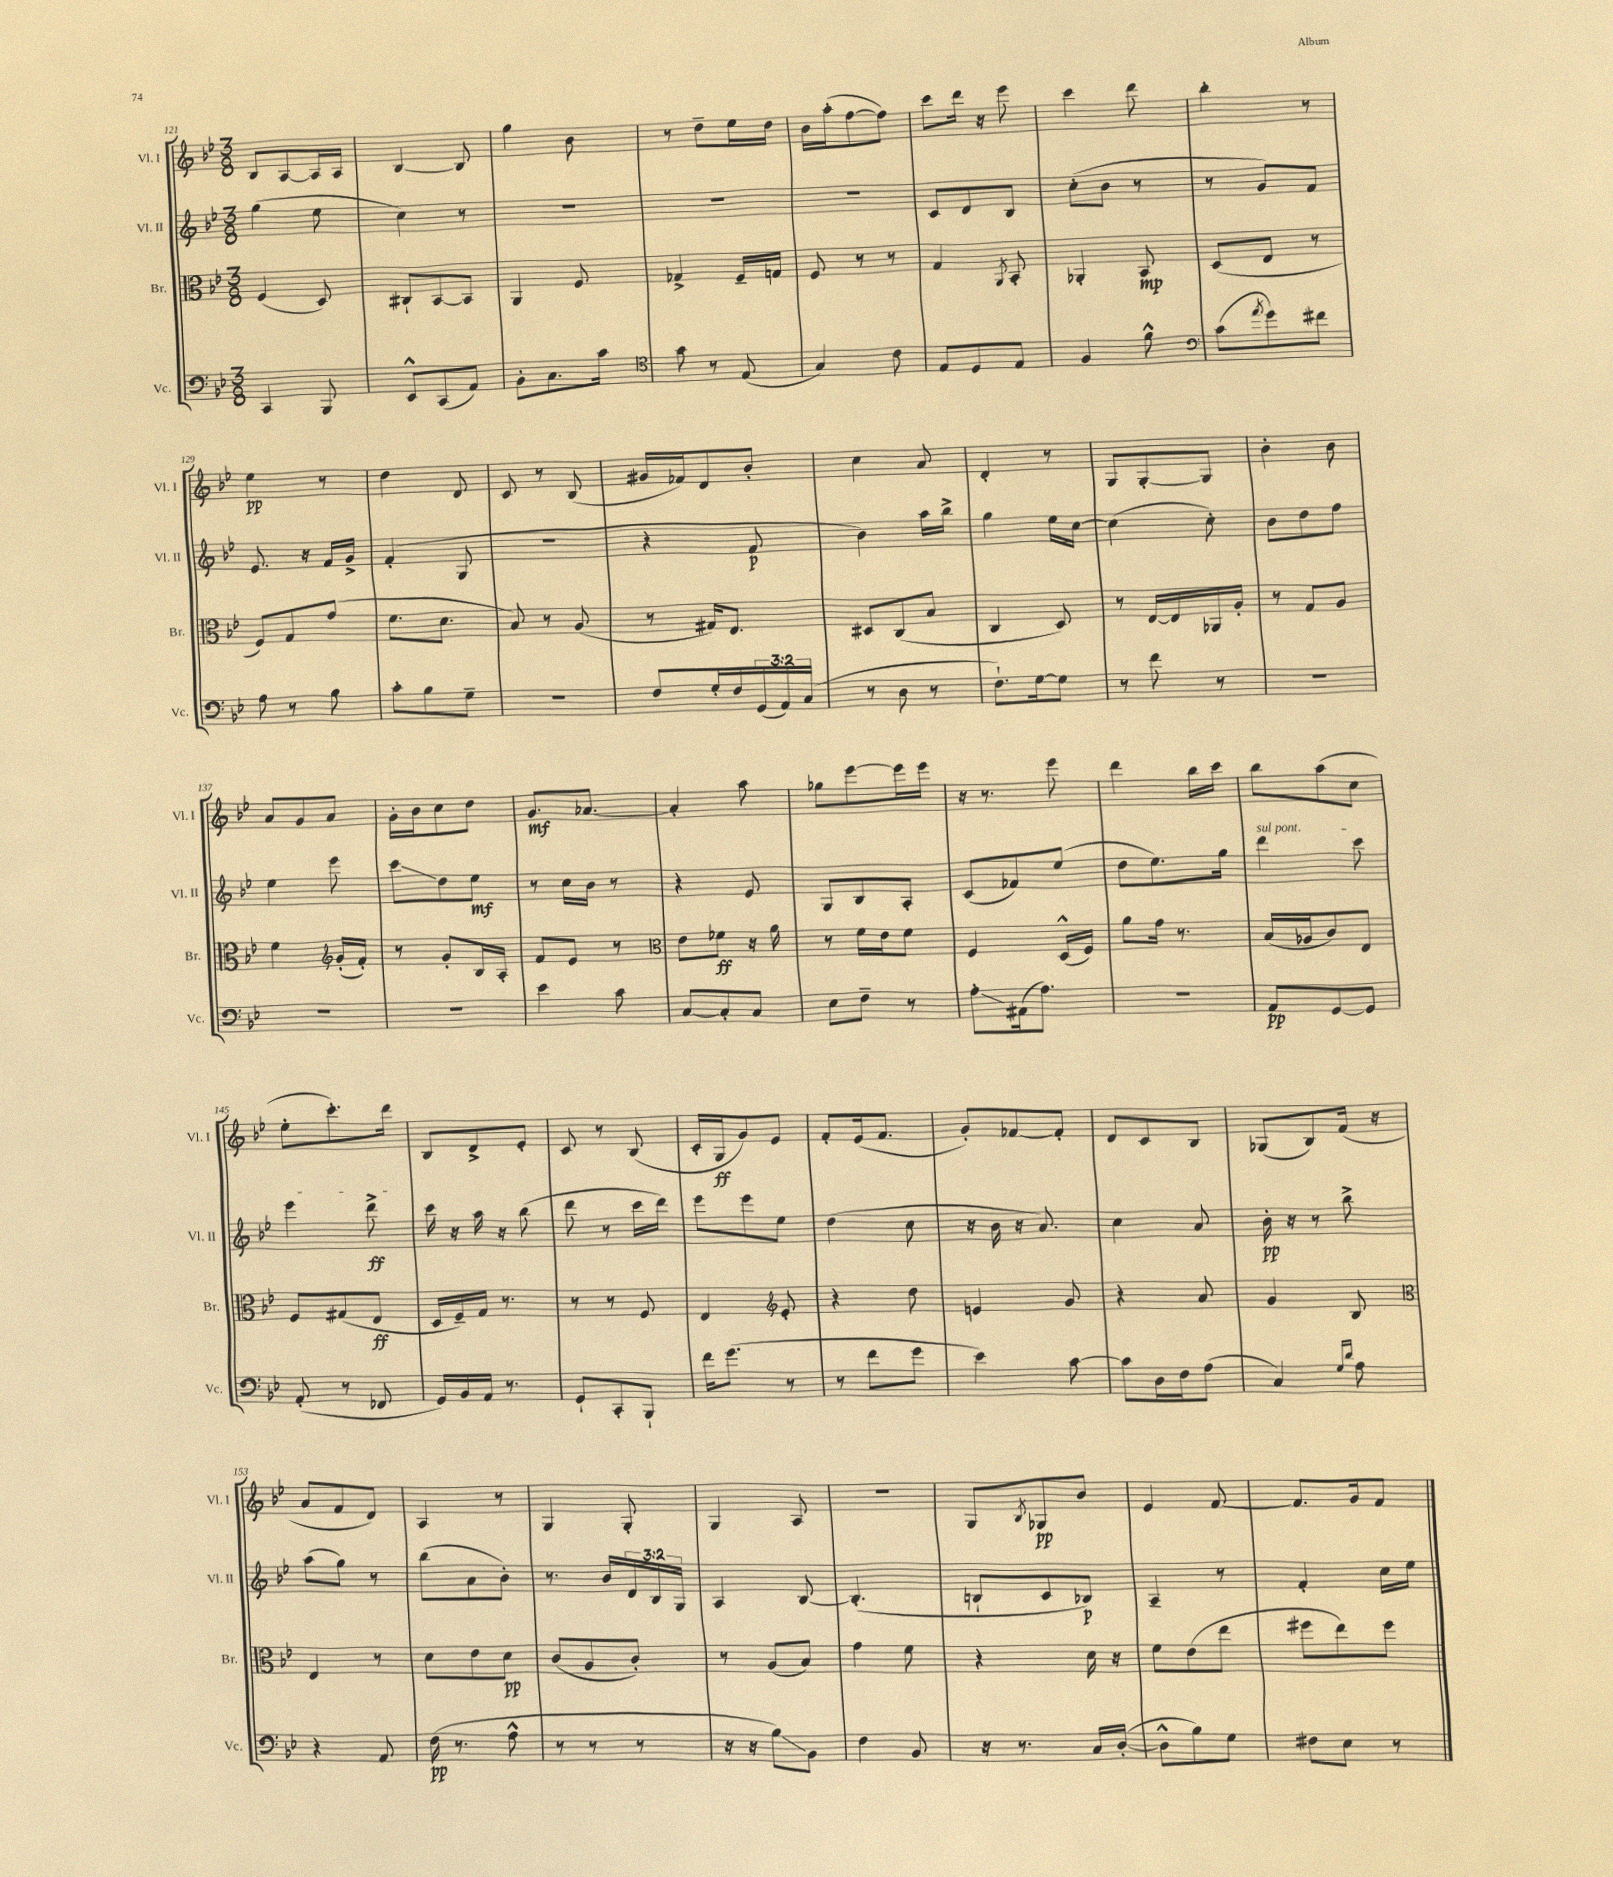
<<
\new StaffGroup <<
\new Staff = "s0" \with { instrumentName = "Vl. I" shortInstrumentName = "Vl. I" } {
    \clef treble \key bes \major \numericTimeSignature \time 3/8
    bes8 a8~ a16 a16 |
    bes4~ bes8 |
    g''4 bes'8 |
    r8 d''8-- ees''16 d''16 |
    bes'16 a''16-.( f''8~ f''8) |
    c'''8 d'''16 r16 ees'''8 |
    c'''4 d'''8 |
    bes''4-. r8 |
    ees''4\pp r8 |
    d''4 d'8 |
    c'8 r8 bes8( |
    gis'16 fes'16) d'8 bes'8-. |
    c''4 a'8 |
    d'4-. r8 |
    g8 g8~-. g8 |
    bes'4-. bes'8 |
    a'8 g'8 a'8 |
    g'16-. bes'16 c''8 d''8 |
    g'8.\mf aes'8.~ |
    aes'4-. a''8 |
    ges''8 ees'''8~ ees'''16 ees'''16 |
    r16 r8. ees'''8 |
    d'''4 bes''16 c'''16 |
    bes''8 a''8( c''8 |
    ees''8-. c'''8.-.) d'''16 |
    bes8 d'8-> ees'8-. |
    c'8 r8 bes8( |
    c'16-. g16\ff g'8) ees'8 |
    f'8-. ees'16( f'8. |
    g'8-.) fes'8~ fes'8-. |
    d'8 c'8 bes8 |
    ges8( bes8) f'16( r16 |
    a'8 f'8 d'8) |
    a4 r8 |
    g4 g8-. |
    g4 a8 |
    R4. |
    g8 \acciaccatura { bes8 } ges8\pp bes'8 |
    ees'4 f'8~ |
    f'8. g'16 f'8 \bar "|." |
}
\new Staff = "s1" \with { instrumentName = "Vl. II" shortInstrumentName = "Vl. II" } {
    \clef treble \key bes \major \numericTimeSignature \time 3/8 \override Staff.TupletNumber.text = #tuplet-number::calc-fraction-text
    g''4( ees''8 |
    c''4) r8 |
    R4. |
    R4. |
    R4. |
    c'8 d'8 bes8 |
    c''8-.( bes'8 r8 |
    r8 g'8) f'8 |
    ees'8. r16 f'16 g'16-> |
    f'4-.( g8 |
    R4. |
    r4 f'8\p |
    bes'4) a''16 bes''16-> |
    g''4 ees''16 c''16~ |
    c''4( c''8-.) |
    bes'8 d''8 f''8 |
    ees''4 ees'''8 |
    c'''8\glissando d''8 ees''8\mf |
    r8 c''16 bes'16 r8 |
    r4 ees'8 |
    g8 bes8 a8-. |
    c'8( fes'8) ees''8( |
    d''8 ees''8.) g''16 |
    \once \override TextSpanner.bound-details.left.text = \markup { \italic "sul pont." } d'''4\startTextSpan c'''8 |
    ees'''4 d'''8->\ff\stopTextSpan |
    c'''16 r16 a''16 r16 bes''8( |
    d'''8 r8 c'''16 d'''16) |
    ees'''8 ees'''8 ees''8 |
    d''4( c''8 |
    r16 bes'16 r16 a'8.) |
    c''4 a'8 |
    bes'16-.\pp r16 r8 bes''8-> |
    a''8( g''8) r8 |
    bes''8( a'8 bes'8-.) |
    r8. bes'16 \tuplet 3/2 { d'16 bes16 g16 } |
    a4 bes8~ |
    bes4.-.( |
    b8-! c'8 bes8\p) |
    a4-- r8 |
    f'4-. c''16 ees''16 \bar "|." |
}
\new Staff = "s2" \with { instrumentName = "Br." shortInstrumentName = "Br." } {
    \clef alto \key bes \major \numericTimeSignature \time 3/8
    f4( d8) |
    cis8-! bes,8~ bes,8 |
    a,4 f8 |
    ges4-> f16-- g16 |
    f8 r8 r8 |
    g4 \acciaccatura { a,8 } bes,8-. |
    aes,4-. bes,8\mp |
    d8( ees8 r8 |
    f8) g8 g'8( |
    f'8. d'8. |
    bes8) r8 a8( |
    r8 gis16) ees8. |
    dis8 c8( bes8 |
    c4 d8) |
    r8 ees16~ ees16 aes,16 a16-. |
    r8 g8 a8 |
    f'4 \clef treble g'16-.( f'16-.) |
    r8 g'8-. bes16 a16-. |
    f'8 ees'8 r8 |
    \clef alto ees'8 fes'8\ff r16 a'16 |
    r8 f'16 ees'16 f'8 |
    f4 d16-^( f16) |
    a'8 g'16 r8. |
    bes16( aes16 c'8) ees8 |
    f8 gis8( ees8\ff |
    d16 f16--) g16 r8. |
    r8 r8 f8 |
    ees4 \clef treble ees'8-. |
    r4 d''8 |
    e'4 g'8 |
    r4 a'8 |
    g'4 bes8 |
    \clef alto ees4 r8 |
    d'8 ees'8 d'8\pp |
    c'8( a8 c'8-.) |
    r8 a8( bes8) |
    g'4 f'8 |
    r4 d'16 r16 |
    f'8 ees'8( ees''8 |
    fis''8 ees''8) fis''8 \bar "|." |
}
\new Staff = "s3" \with { instrumentName = "Vc." shortInstrumentName = "Vc." } {
    \clef bass \key bes \major \numericTimeSignature \time 3/8 \override Staff.TupletNumber.text = #tuplet-number::calc-fraction-text
    c,4 bes,,8 |
    ees,8-^ c,8( a,8) |
    bes,8-. c8. c'16 |
    \clef tenor g'8 r8 ees8( |
    g4) c'8 |
    ees8 d8 ees8 |
    f4 f'8-^ |
    \clef bass c'8( \acciaccatura { a'8 } g'8) fis'8 |
    a8 r8 bes8 |
    c'8-. bes8 g8-- |
    R4. |
    f8 g16-. f16 \tuplet 3/2 { g,16( a,16) c16( } |
    r8 d8 r8 |
    f8.-!) g16~ g8 |
    r8 f'8 r8 |
    R4. |
    R4. |
    R4. |
    ees'4 c'8 |
    c8~ c8-. c8 |
    ees8 f8-- r8 |
    a8-.\glissando ais,16( a8.) |
    R4. |
    a,8\pp g,8~ g,8 |
    a,8-.( r8 fes,8 |
    g,16) bes,16 a,16 r8. |
    g,8-! c,8-. bes,,8-! |
    f'16 g'8.( r8 |
    r8 f'8 g'8 |
    ees'4) c'8~ |
    c'8 d16 f16 a8( |
    c4) \grace { g16 d'16 } a8 |
    r4 a,8 |
    f16\pp( r8. a8-^ |
    r8 r8 r8 |
    r16 r16 bes8\glissando) bes,8 |
    f4 bes,8 |
    r16 r8. c16 d16~-.( |
    d8-^ bes8) g8 |
    fis8 ees8 r8 \bar "|." |
}
>>
>>
\layout { \context { \Score currentBarNumber = #121 } }
